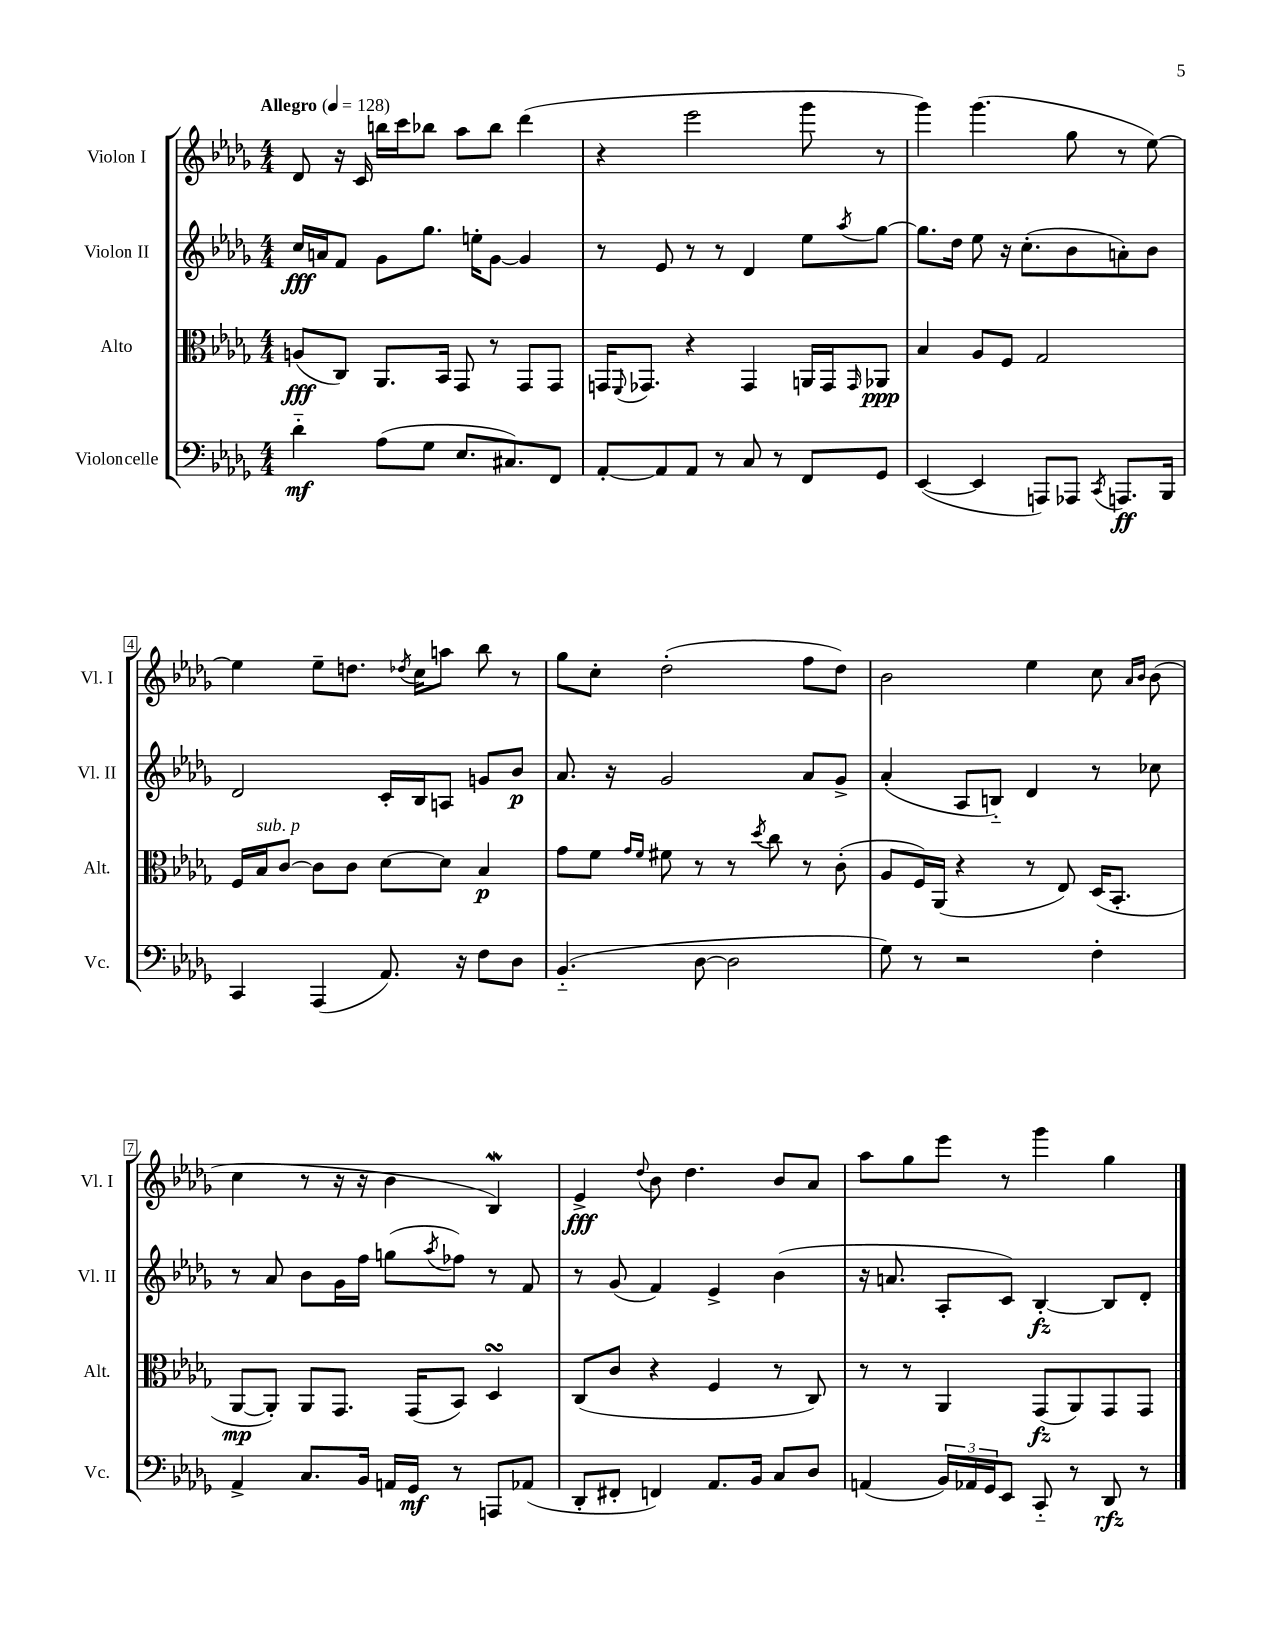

**kern	**kern	**kern	**kern
*staff4	*staff3	*staff2	*staff1
*clefF4	*clefC3	*clefG2	*clefG2
*k[b-e-a-d-g-]	*k[b-e-a-d-g-]	*k[b-e-a-d-g-]	*k[b-e-a-d-g-]
*M4/4	*M4/4	*M4/4	*M4/4
*MM128	*MM128	*MM128	*MM128
4d-'~	(8A	16cc	8d-
.	.	16a	.
.	8C)	8f	16r
.	.	.	16c
(8A-	8.AA-	8g-	16bb
.	.	.	16ccc
8G-	.	8.gg-	8bb-
.	16BB-	.	.
8.E-	8GG-	.	8aa-
.	.	16ee'	.
.	8r	[8g-	8bb-
8.C#)	.	.	.
.	8GG-	4g-]	(4ddd-
8FF	8GG-	.	.
=	=	=	=
[8AA-'	16GG	8r	4r
.	8qqFF	.	.
.	8.GG-	.	.
8AA-]	.	8e-	.
8AA-	4r	8r	2eee-
8r	.	8r	.
8C	4GG-	4d-	.
8r	.	.	.
8FF	16AA	8ee-	8ggg-
.	16GG-	.	.
.	16qqGG-	8qaa-	.
8GG-	8AA-	[8gg-	8r
=	=	=	=
([4EE-	4B-	8.gg-]	4ggg-)
.	.	16dd-	.
4EE-]	8A-	8ee-	(4.ggg-
.	8F	16r	.
.	.	(8.cc'	.
8AAA)	2G-	.	.
8AAA-	.	8b-	8gg-
8qCC	.	.	.
8.AAA	.	8a')	8r
.	.	8b-	[8ee-)
16BBB-	.	.	.
=	=	=	=
4CC	16F	2d-	4ee-]
.	16B-	.	.
.	[8c	.	.
(4AAA-	8c]	.	8ee-~
.	8c	.	8.dd
8.AA-)	[8d-	16c'	.
.	.	.	8qdd-
.	.	16B-	16cc
.	8d-]	8A	8aa
16r	.	.	.
8F	4B-	8g	8bb-
8D-	.	8b-	8r
=	=	=	=
(4.BB-'~	8g-	8.a-	8gg-
.	8f	.	8cc'
.	.	16r	.
.	16qqg-	.	.
.	16qqf	.	.
.	8f#	2g-	(2dd-'
[8D-	8r	.	.
2D-]	8r	.	.
.	8qdd-	.	.
.	8cc	.	.
.	8r	8a-	8ff
.	(8c'	8g-^	8dd-)
=	=	=	=
8G-)	8A-	(4a-'	2b-
8r	16F)	.	.
.	(16AA-	.	.
2r	4r	8A-	.
.	.	8B'~)	.
.	8r	4d-	4ee-
.	8E-)	.	.
4F'	(16D-	8r	8cc
.	8.BB-'	.	.
.	.	.	16qqa-
.	.	.	16qqb-
.	.	8cc-	(8b-
=	=	=	=
4AA-^	[8AA-	8r	4cc
.	8AA-'])	8a-	.
8.C	8AA-	8b-	8r
.	8.GG-	16g-	16r
16BB-	.	16ff	16r
16AA	.	(8gg	4b-
16GG-	(16GG-	.	.
.	.	8qaa-	.
8r	8BB-)	8ff-)	.
8AAA	4D-	8r	4B-)
(8AA-	.	8f	.
=	=	=	=
8DD-'	(8C	8r	4e-^
8FF#'	8c	(8g-	.
.	.	.	8qqdd-
4FF)	4r	4f)	8b-
.	.	.	4.dd-
8.AA-	4F	4e-^	.
16BB-	.	.	.
8C	8r	(4b-	8b-
8D-	8C)	.	8a-
=	=	=	=
(4AA	8r	16r	8aa-
.	.	8.a	.
.	8r	.	8gg-
24BB-)	4AA-	8A-'	8eee-
24AA-	.	.	.
24GG-	.	.	.
8EE-	.	8c)	8r
8CC'~	(8GG-	[4B-'	4ggg-
8r	8AA-)	.	.
8DD-	8GG-	8B-]	4gg-
8r	8GG-	8d-'	.
==	==	==	==
*-	*-	*-	*-
